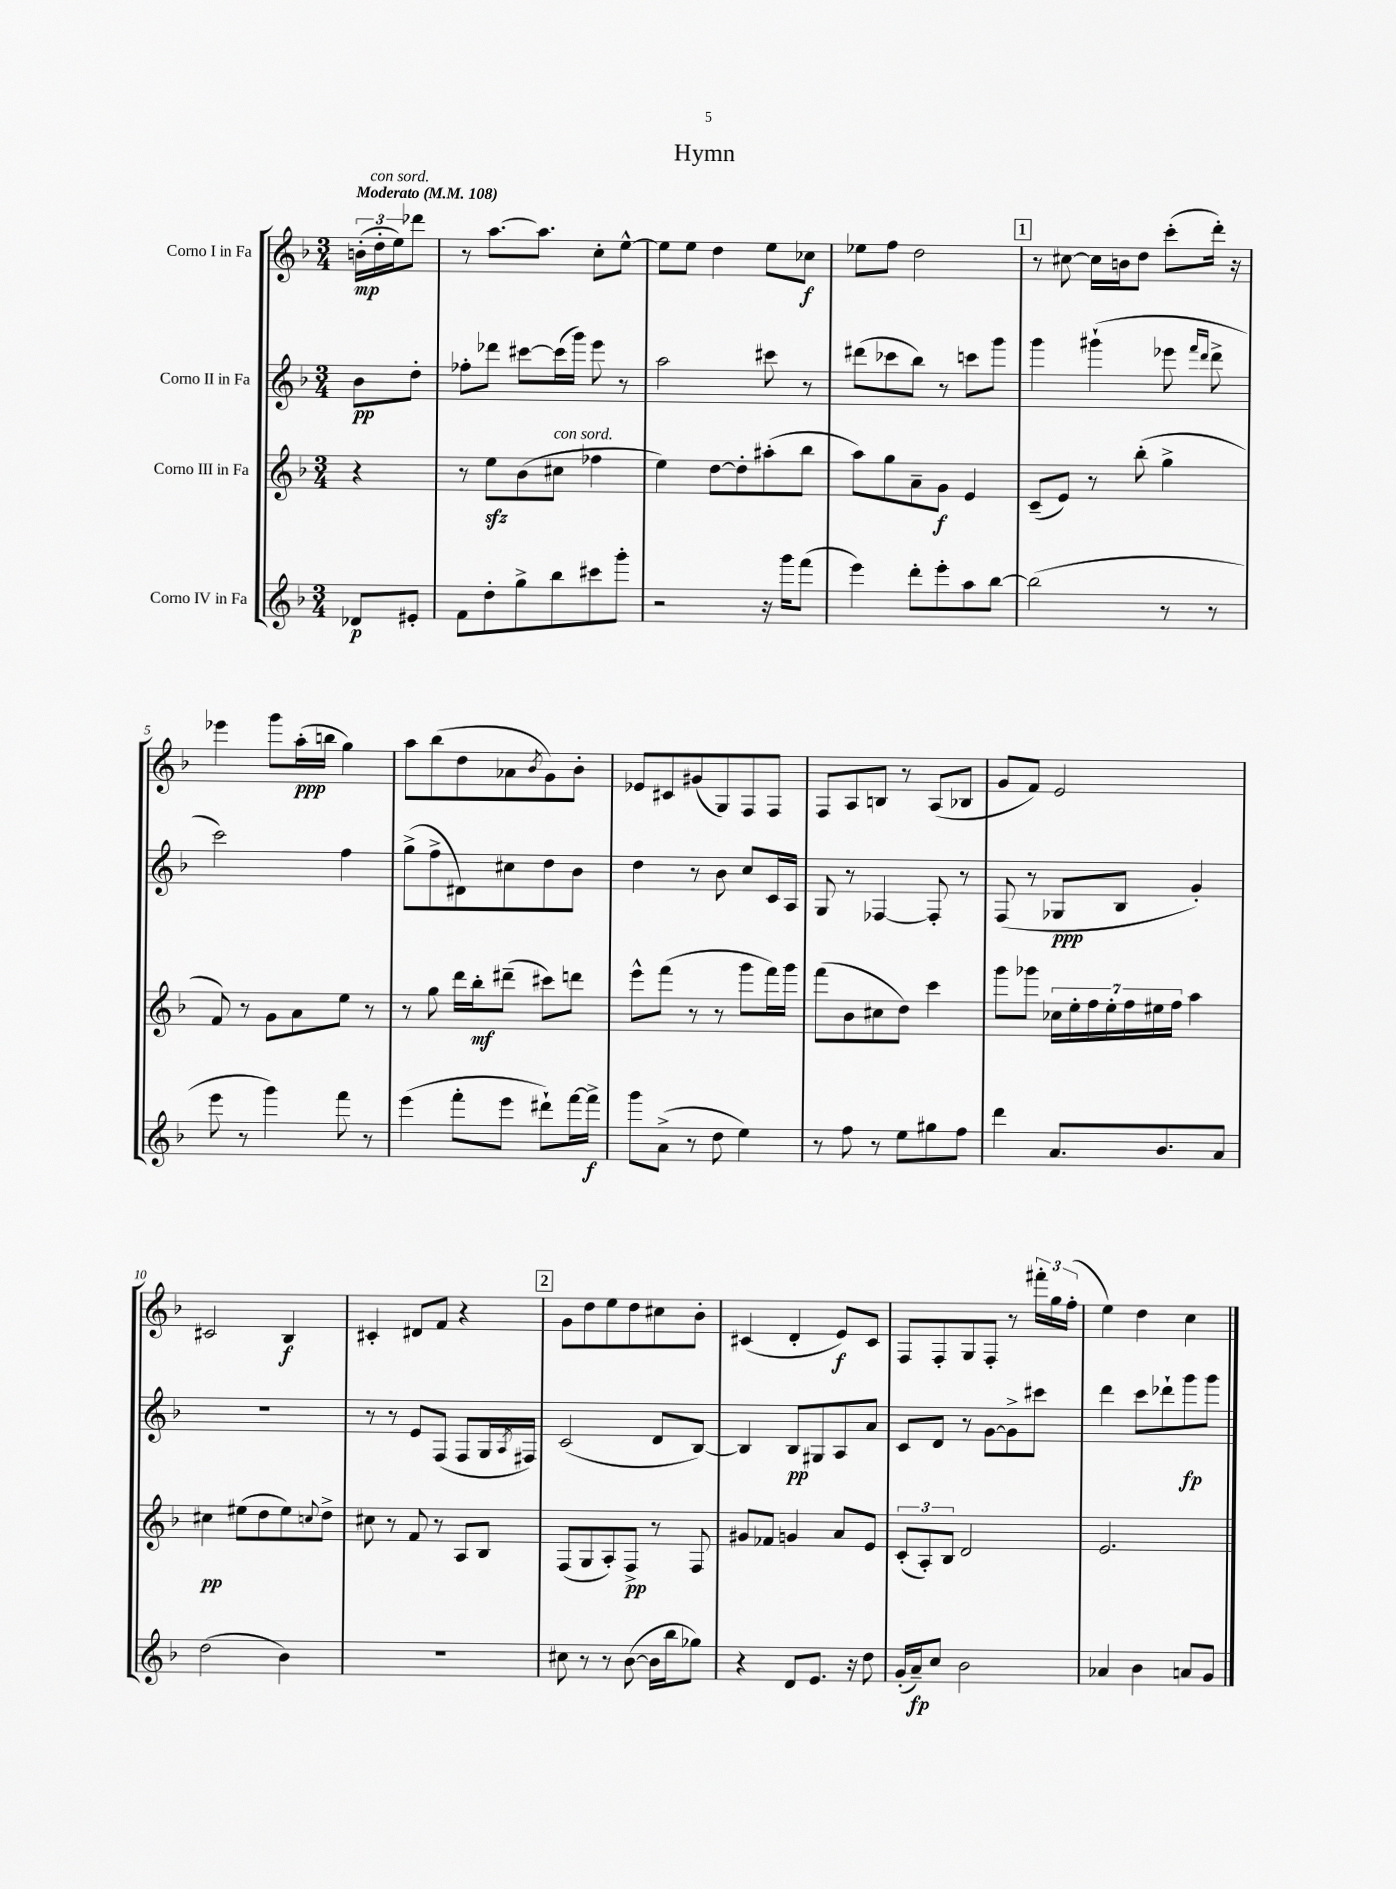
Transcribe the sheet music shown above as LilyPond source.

\header { title = "Hymn" }
<<
\new StaffGroup <<
\new Staff = "s0" \with { instrumentName = "Corno I in Fa" } {
    \clef treble \key f \major \numericTimeSignature \time 3/4 \partial 4 \tempo "Moderato" 4 = 108
    \tuplet 3/2 { b'16-.\mp( d''16-.^\markup { \italic "con sord." } e''16) } des'''8 |
    r8 a''8.~ a''8. c''8-. e''8~-^ |
    e''8 e''8 d''4 e''8 ces''8\f |
    ees''8 f''8 d''2 |
    \mark \markup { \box "1" } r8 cis''8~ cis''16 b'16 d''8 c'''8-.( d'''16-.) r16 |
    ees'''4 g'''8 a''16-.\ppp( b''16 g''4) |
    a''8 bes''8( d''8 aes'8 \acciaccatura { bes'8 } g'8) bes'8-. |
    ees'8 cis'8 gis'8( g8) f8 f8 |
    f8 a8 b8 r8 a8( bes8 |
    g'8 f'8) e'2 |
    cis'2 bes4\f |
    cis'4-. dis'8 f'8 r4 |
    \mark \markup { \box "2" } g'8 d''8 e''8 d''8 cis''8 bes'8-. |
    cis'4( d'4-. e'8\f) cis'8 |
    f8 f8-. g8 f8-. r8 \tuplet 3/2 { fis'''16-. g''16 f''16-.( } |
    e''4) d''4 c''4 \bar "|." |
}
\new Staff = "s1" \with { instrumentName = "Corno II in Fa" } {
    \clef treble \key f \major \numericTimeSignature \time 3/4 \partial 4
    bes'8\pp d''8-. |
    fes''8-. des'''8 cis'''8~ cis'''16( g'''16) e'''8 r8 |
    a''2 cis'''8 r8 |
    dis'''8( ces'''8 bes''8) r8 c'''8 g'''8 |
    \mark \markup { \box "1" } g'''4 gis'''4-!( ees'''8 \grace { f'''16 d'''16 } d'''8-> |
    c'''2) f''4 |
    g''8->( f''8-> dis'8) cis''8 d''8 bes'8 |
    d''4 r8 bes'8 c''8 c'16 a16 |
    g8 r8 fes4~ fes8-. r8 |
    f8( r8 ges8\ppp bes8 g'4-.) |
    R2. |
    r8 r8 e'8 f8( f8 g16 \acciaccatura { a8 } fis16) |
    \mark \markup { \box "2" } c'2( d'8 bes8~) |
    bes4 bes8\pp gis8 a8 a'8 |
    c'8 d'8 r8 g'8~ g'8-> cis'''8 |
    d'''4 c'''8 des'''8-! g'''8\fp g'''8 \bar "|." |
}
\new Staff = "s2" \with { instrumentName = "Corno III in Fa" } {
    \clef treble \key f \major \numericTimeSignature \time 3/4 \partial 4
    r4 |
    r8 e''8\sfz bes'8( cis''8^\markup { \italic "con sord." } fes''4 |
    e''4) d''8~ d''8-. ais''8-.( bes''8 |
    a''8) g''8 a'8-- g'8\f e'4 |
    \mark \markup { \box "1" } c'8--( e'8) r8 bes''8-.( g''4-> |
    f'8) r8 g'8 a'8 e''8 r8 |
    r8 g''8 d'''16 bes''16-.\mf dis'''8--( cis'''8) d'''8 |
    e'''8-^ f'''8( r8 r8 g'''8 f'''16) g'''16 |
    f'''8( bes'8 cis''8 d''8) c'''4 |
    g'''8 ges'''8 \tuplet 7/4 { ces''16 e''16-. f''16 e''16-. f''16 eis''16 f''16 } a''4 |
    cis''4\pp eis''8( d''8 eis''8) \appoggiatura { c''8 } d''8-> |
    cis''8 r8 f'8 r8 a8 bes8 |
    \mark \markup { \box "2" } f8( g8 a8-.) f8->\pp r8 f8 |
    gis'8 fes'8 g'4 a'8 e'8 |
    \tuplet 3/2 { c'8-.( a8-.) bes8 } d'2 |
    e'2. \bar "|." |
}
\new Staff = "s3" \with { instrumentName = "Corno IV in Fa" } {
    \clef treble \key f \major \numericTimeSignature \time 3/4 \partial 4
    des'8\p eis'8-. |
    f'8 d''8-. g''8-> bes''8 cis'''8 g'''8-. |
    r2 r16 g'''16 f'''8( |
    e'''4) d'''8-. e'''8-. a''8 bes''8~ |
    \mark \markup { \box "1" } bes''2( r8 r8 |
    e'''8 r8 g'''4) f'''8 r8 |
    e'''4( f'''8-. e'''8 dis'''8-!) f'''16~ f'''16->\f |
    g'''8 a'8->( r8 d''8 e''4) |
    r8 f''8 r8 e''8 gis''8 f''8 |
    d'''4 a'8. bes'8. a'8 |
    d''2( bes'4) |
    R2. |
    \mark \markup { \box "2" } cis''8 r8 r8 bes'8~( bes'16 bes''16 ges''8) |
    r4 d'8 e'8. r16 d''8 |
    g'16-.( a'16--\fp) c''8 bes'2 |
    aes'4 bes'4 a'8 g'8 \bar "|." |
}
>>
>>
